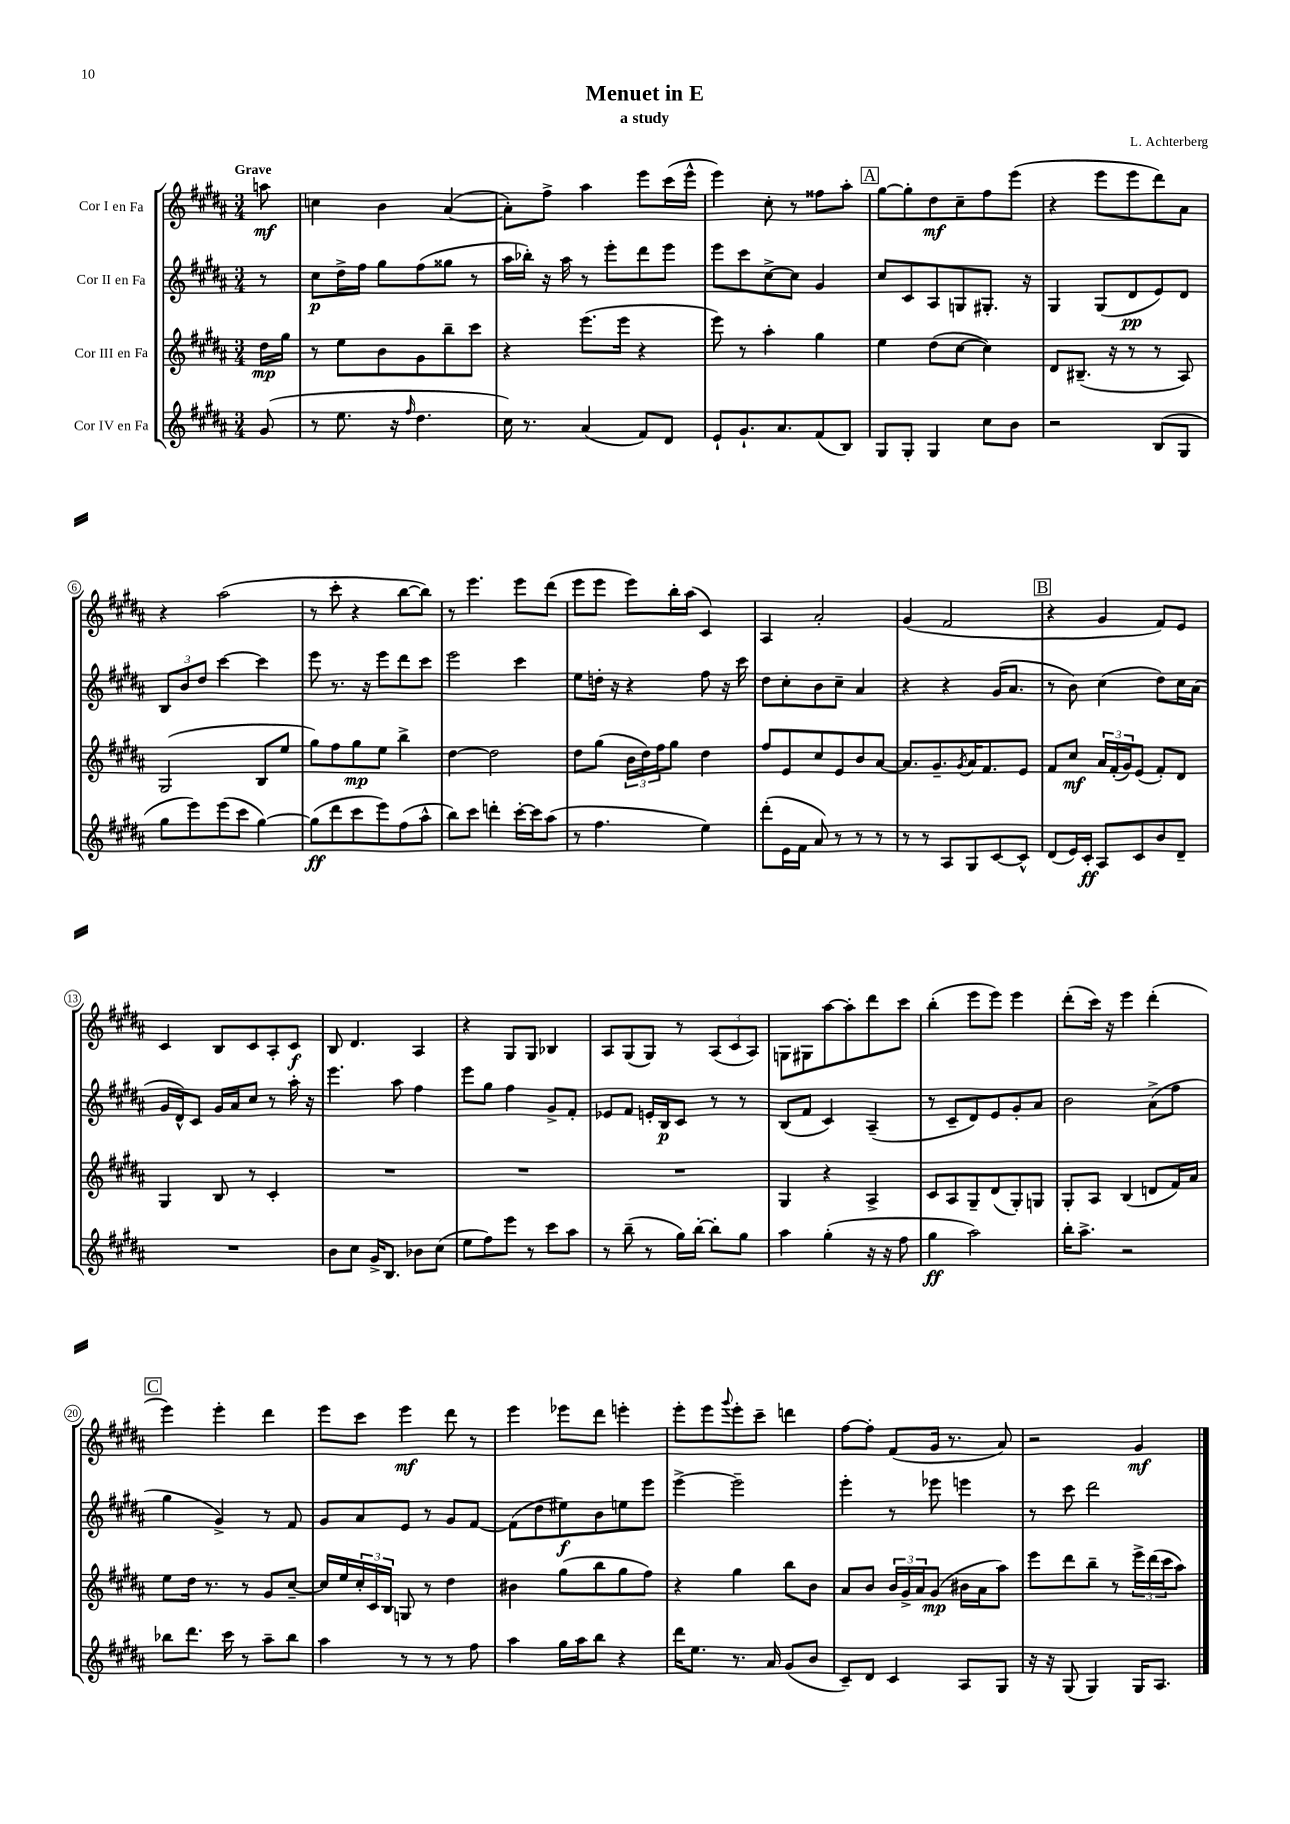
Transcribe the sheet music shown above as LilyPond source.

\header { title = "Menuet in E" composer = "L. Achterberg" subtitle = "a study" }
<<
\new StaffGroup <<
\new Staff = "s0" \with { instrumentName = "Cor I en Fa" } {
    \clef treble \key b \major \numericTimeSignature \time 3/4 \partial 8 \tempo "Grave"
    a''8\mf |
    c''4 b'4 ais'4~( |
    ais'8-.) fis''8-> ais''4 e'''8 cis'''16( e'''16-^ |
    e'''4) cis''8-. r8 fisis''8 ais''8-. |
    \mark \markup { \box "A" } gis''8~ gis''8-. dis''8\mf cis''8-- fis''8 e'''8( |
    r4 e'''8 e'''8 dis'''8) ais'8 |
    r4 ais''2( |
    r8 cis'''8-. r4 b''8~ b''8) |
    r8 e'''4. e'''8 dis'''8( |
    e'''8 e'''8 e'''8) b''16-. ais''16( cis'4) |
    ais4 ais'2-. |
    gis'4( fis'2 |
    \mark \markup { \box "B" } r4 gis'4 fis'8) e'8 |
    cis'4 b8 cis'8 ais8-. cis'8\f |
    b8 dis'4. ais4 |
    r4 gis8 gis8 bes4 |
    ais8 gis8( gis8) r8 \tuplet 3/2 { ais8( cis'8 ais8) } |
    g8 gis8 ais''8~ ais''8-. dis'''8 cis'''8 |
    b''4-.( e'''8 e'''8) e'''4 |
    dis'''8-.( cis'''16) r16 e'''4 dis'''4-.( |
    \mark \markup { \box "C" } e'''4) e'''4-. dis'''4 |
    e'''8 cis'''8 e'''4\mf dis'''8 r8 |
    e'''4 ees'''8 dis'''8 e'''4-. |
    e'''8-. e'''8 \appoggiatura { gis'''8 } e'''8-. cis'''8-- d'''4 |
    fis''8~ fis''8-. fis'8( gis'16 r8. ais'8) |
    r2 gis'4\mf \bar "|." |
}
\new Staff = "s1" \with { instrumentName = "Cor II en Fa" } {
    \clef treble \key b \major \numericTimeSignature \time 3/4 \partial 8
    r8 |
    cis''8\p dis''16-> fis''16 gis''8 fis''8( gisis''8 r8 |
    ais''16 bes''16-.) r16 ais''16 r8 e'''8-. dis'''8 e'''8 |
    e'''8 cis'''8 cis''8~-> cis''8 gis'4 |
    \mark \markup { \box "A" } cis''8 cis'8 ais8 g8 gis8.-. r16 |
    gis4 gis8( dis'8\pp e'8) dis'8 |
    \tuplet 3/2 { b8 b'8 dis''8 } cis'''4~ cis'''4 |
    e'''8 r8. r16 e'''8 dis'''8 cis'''8 |
    e'''2 cis'''4 |
    e''8 d''16-. r16 r4 fis''8 r16 cis'''16 |
    dis''8 cis''8-. b'8 cis''8-- ais'4 |
    r4 r4 gis'16( ais'8. |
    \mark \markup { \box "B" } r8 b'8) cis''4( dis''8) cis''16 ais'16( |
    gis'16 dis'16-^) cis'8 gis'16 ais'16 cis''8 r8 ais''16-. r16 |
    e'''4. ais''8 fis''4 |
    e'''8 gis''8 fis''4 gis'8-> fis'8-. |
    ees'8 fis'8 e'16-. b16\p cis'8 r8 r8 |
    b8( fis'8 cis'4) ais4--( |
    r8 cis'8-- dis'8) e'8 gis'8-. ais'8 |
    b'2 ais'8->( fis''8 |
    \mark \markup { \box "C" } gis''4 gis'4->) r8 fis'8 |
    gis'8 ais'8 e'8 r8 gis'8 fis'8~ |
    fis'8( dis''8 eis''8\f) b'8 e''8 e'''8 |
    e'''4~-> e'''2-- |
    e'''4-. r8 ees'''8 e'''4 |
    r8 cis'''8 dis'''2 \bar "|." |
}
\new Staff = "s2" \with { instrumentName = "Cor III en Fa" } {
    \clef treble \key b \major \numericTimeSignature \time 3/4 \partial 8
    dis''16\mp gis''16 |
    r8 e''8 b'8 gis'8 b''8-- cis'''8 |
    r4 e'''8.( e'''16 r4 |
    e'''8) r8 ais''4-. gis''4 |
    \mark \markup { \box "A" } e''4 dis''8( cis''8~ cis''4) |
    dis'8 bis8.--( r16 r8 r8 ais8) |
    gis2( b8 e''8 |
    gis''8) fis''8 gis''8\mp e''8 b''4-> |
    dis''4~ dis''2 |
    dis''8 gis''8( \tuplet 3/2 { b'16 dis''16) fis''16 } gis''8 dis''4 |
    fis''8 e'8 cis''8 e'8 b'8 ais'8~ |
    ais'8. gis'8.-- \acciaccatura { gis'8 } ais'16 fis'8. e'8 |
    \mark \markup { \box "B" } fis'8 cis''8\mf \tuplet 3/2 { ais'16 fis'16-.( gis'16) } e'8( fis'8-.) dis'8 |
    gis4 b8 r8 cis'4-. |
    R2. |
    R2. |
    R2. |
    gis4 r4 ais4-> |
    cis'8 ais8 gis8-- dis'8( gis8-.) g8 |
    gis8-. ais8 b4( d'8 fis'16) ais'16 |
    \mark \markup { \box "C" } e''8 dis''16 r8. r8 gis'8 cis''8~-- |
    cis''16 e''16 \tuplet 3/2 { cis''16-. cis'16 b16 } g8 r8 dis''4 |
    bis'4 gis''8( b''8 gis''8 fis''8) |
    r4 gis''4 b''8 b'8 |
    ais'8 b'8 \tuplet 3/2 { b'16 gis'16-> ais'16 } gis'8\mp( bis'16 ais'16 ais''8) |
    e'''8 dis'''8 b''8-- r8 \tuplet 3/2 { e'''16-> dis'''16( cis'''16 } ais''8) \bar "|." |
}
\new Staff = "s3" \with { instrumentName = "Cor IV en Fa" } {
    \clef treble \key b \major \numericTimeSignature \time 3/4 \partial 8
    gis'8( |
    r8 e''8. r16 \grace { fis''16 } dis''4. |
    cis''16) r8. ais'4( fis'8) dis'8 |
    e'8-! gis'8.-! ais'8. fis'8( b8) |
    \mark \markup { \box "A" } gis8 gis8-. gis4 cis''8 b'8 |
    r2 b8( gis8 |
    gis''8 e'''8) e'''8( cis'''8 gis''4~) |
    gis''8\ff( dis'''8 cis'''8 e'''8) fis''8( ais''8-^ |
    b''8) cis'''8 d'''4-. cis'''16~-. cis'''16 ais''8( |
    r8 fis''4. e''4) |
    dis'''8-.( e'16 fis'16 ais'8) r8 r8 r8 |
    r8 r8 ais8 gis8 cis'8~ cis'8-^ |
    \mark \markup { \box "B" } dis'8( e'16) cis'16-.\ff ais8 cis'8 b'8 dis'8-- |
    R2. |
    b'8 cis''8 gis'16-> b8. bes'8 cis''8( |
    e''8 fis''8) e'''8 r8 cis'''8 ais''8 |
    r8 b''8--( r8 gis''16) b''16~-. b''8-. gis''8 |
    ais''4 gis''4-.( r16 r16 fis''8 |
    gis''4\ff ais''2) |
    b''16-. ais''8.-> r2 |
    \mark \markup { \box "C" } bes''8 dis'''8. cis'''16 r8 ais''8-- bes''8 |
    ais''4 r8 r8 r8 fis''8 |
    ais''4 gis''16 ais''16 b''8 r4 |
    dis'''16 e''8. r8. ais'16 gis'8( b'8 |
    cis'8--) dis'8 cis'4 ais8 gis8 |
    r16 r16 gis8( gis4) gis16 ais8. \bar "|." |
}
>>
>>
\layout { \context { \Score \override BarNumber.stencil = #(make-stencil-circler 0.1 0.3 ly:text-interface::print) } }
